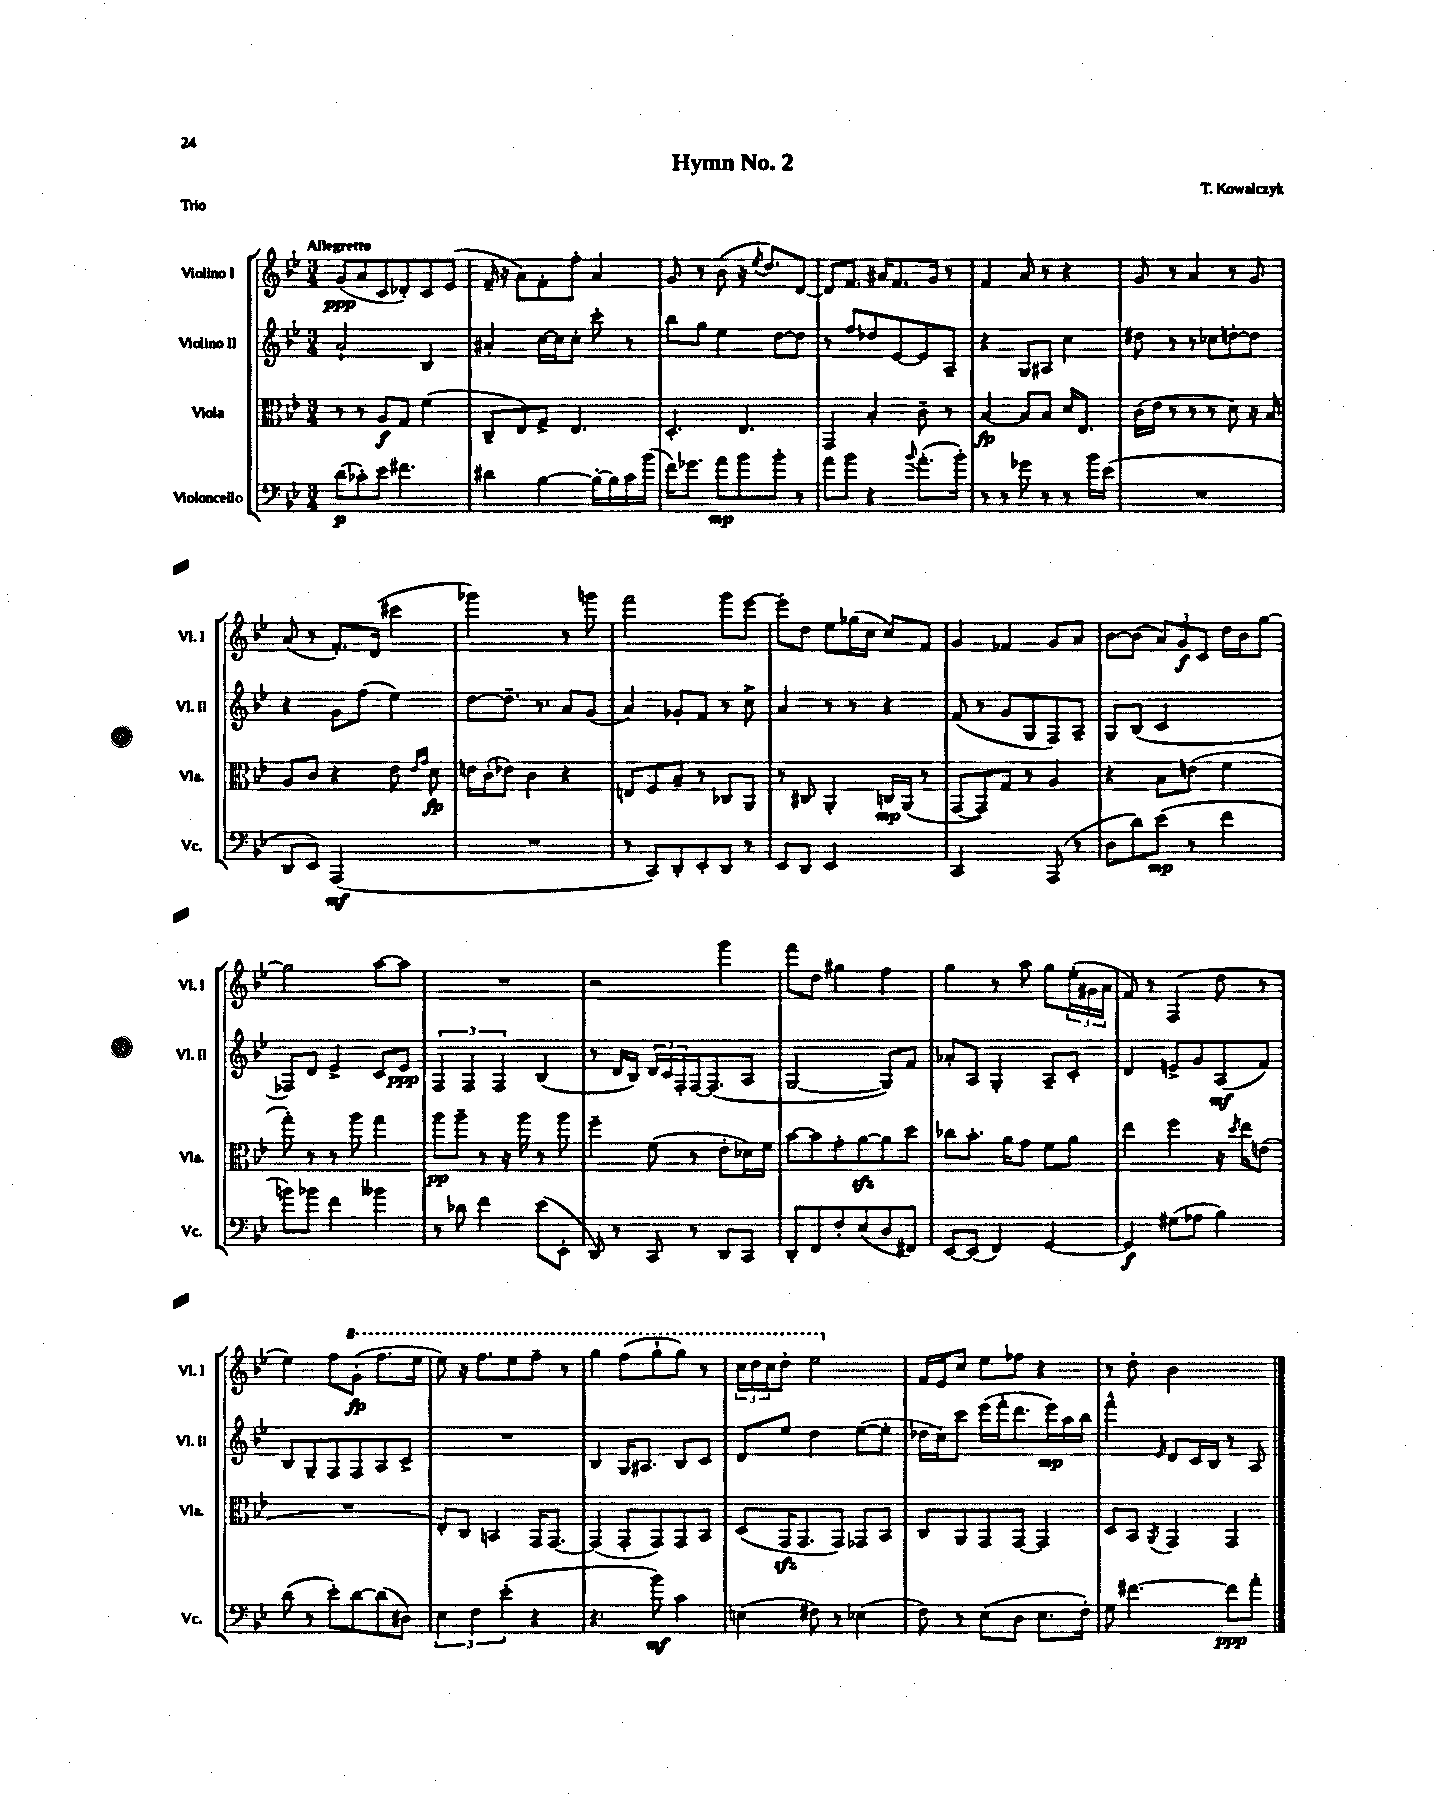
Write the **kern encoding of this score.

**kern	**kern	**kern	**kern
*staff4	*staff3	*staff2	*staff1
*clefF4	*clefC3	*clefG2	*clefG2
*k[b-e-]	*k[b-e-]	*k[b-e-]	*k[b-e-]
*M3/4	*M3/4	*M3/4	*M3/4
(8d\L	8r	2a`/	(8g/L
8c-'\)	8r	.	8a/
8e-\J	8A/L	.	8c/
4.f#\	8G/J	.	8d-'/)
.	(4f\	4B-/	8c/
.	.	.	(8e-/J
=	=	=	=
4d#\	8C~/L	4a#'/	16f~/
.	.	.	16r
.	8E-/)	.	8a\L)
[4B-\	8G^/J	[16cc\LL	8f'\
.	.	16cc\]J	.
.	4.E-/	8cc'\J	8ff'\J
16B-'\_LL	.	8ccc'\	4a/
16B-\]	.	.	.
16c\	.	8r	.
(16b-\JJ	.	.	.
=	=	=	=
16f\LK)	4.D'/	8bb-\L	8g/
8.g-\J	.	.	.
.	.	8gg\J	8r
8a\L	.	4ee-\	(8b-\
8b-\	4.E-/	.	16r
.	.	.	8qee-/
.	.	.	8.dd/L)
8b-'\J	.	[8dd\L	.
8r	.	8dd\]J	[8d/J
=	=	=	=
8a\L	4GG/	8r	8d/]L
8b-\J	.	8ff/L	8.f/J
4r	4B-'/	8dd-/	.
.	.	.	16a#/LK
.	.	[8e-/	8.f/
8qqb-/	.	.	.
(8.a'\L	8c~\	8e-/]	.
.	.	.	16g/Jk
.	8r	8A~/J	8r
16b-'\Jk)	.	.	.
=	=	=	=
8r	[4B-/	4r	4f/
8r	.	.	.
8g-\	8B-/]L	8G/L	8a/
8r	8B-/J	8A#/J	8r
8r	16d/LK	4cc\	4r
.	8.E-/J	.	.
16b-\LL	.	.	.
(16e-\JJ	.	.	.
=	=	=	=
2.r	(16c\LL	8dd#\	8g/
.	16e-\JJ	.	.
.	8r	8r	8r
.	8r	8r	4a/
.	8r	8cc-\L	.
.	8d\)	[8dd'\	8r
.	16r	8dd\]J	8g/
.	16B-/	.	.
=	=	=	=
8DD/L	8A/L	4r	(8a/
8EE-/J)	8c/J	.	8r
(2AAA/	4r	8g\L	8.f'/L)
.	.	(8ff\J	.
.	.	.	(16d/Jk
.	8e-\	4ee-\)	4ccc#\
.	16qqe-/LL	.	.
.	16qqg/JJ	.	.
.	8d\	.	.
=	=	=	=
2.r	16e\LL	[8dd\L	2ggg-\)
.	(16c'\J	.	.
.	8e-\J)	8.dd~\]J	.
.	4c\	.	.
.	.	8.r	.
.	4r	8a/L	8r
.	.	(8g/J	8ggg\
=	=	=	=
8r	8E/L	4a/)	2fff\
8CC/L)	8F/	.	.
8DD'/	8B-~/J	8g-'/L	.
8EE-'/	8r	8f/J	.
8DD/J	8C-/L	8r	8ggg\L
8r	8AA/J	8cc^\	[8eee-\J
=	=	=	=
8EE-/L	8r	4a/	8eee-'\]L
8DD/J	8C#/	.	8dd\J
2EE-/	4AA'/	8r	8ee-\L
.	.	8r	(16gg-\L
.	.	.	16cc\JJ
.	16C/LL	4r	8cc/L)
.	(16AA/JJ	.	.
.	8r	.	8f/J
=	=	=	=
2CC/	[8GG/L	(8f/	4g/
.	8GG/])	8r	.
.	8G/J	8g/L	4f-/
.	8r	8G/	.
(8AAA/	4A/	8F/)	8g/L
8r	.	8A~/J	8a/J
=	=	=	=
8D\L	4r	8G/L	[8b-\L
8d\)	.	(8B-/J	(8b-\]J
(8e-\J	8B-\L	2c/	12a/L)
.	.	.	12g/
8r	(8e\J	.	.
.	.	.	12c/J
4f\	4f\	.	16dd\LL
.	.	.	16b-\J
.	.	.	[8gg\J
=	=	=	=
8b\L)	8gg'\)	8F-/L)	2gg\]
8b-\J	8r	8d/J	.
4f\	8r	4e-^/	.
.	8aa\	.	.
4b--\	4gg\	8c/L	[8aa\L
.	.	8e-/J	8aa\]J
=	=	=	=
8r	8aa\L	6F/	2.r
8d-\	8aa~\J	.	.
.	.	6F/	.
4f\	8r	.	.
.	.	6F/	.
.	16r	.	.
.	16aa\	.	.
(8e-\L	8r	(4B-/	.
8EE-'\J	8aa\	.	.
=	=	=	=
8DD/)	4ff~\	8r	2r
8r	.	16d/LL	.
.	.	16B-/JJ)	.
8CC/	(8f\	24d/LL	.
.	.	24c/	.
.	.	24F'/	.
8r	8r	[16F/J	.
.	.	(8.F/]	.
8DD/L	8e-'\L	.	4ggg\
8CC/J	16d-\L)	8A/J	.
.	16f\JJ	.	.
=	=	=	=
8DD'/L	[8b-\L	[2G/	8fff\L
8FF/	8b-\]	.	8dd\J
8F'/	8g'\	.	4gg#\
(8E-/	[8a\	.	.
8D/	8a\]	8G/]L)	4ff\
8FF#/J)	8dd\J	8f/J	.
=	=	=	=
[8EE-/L	8cc-\L	8a-'/L	4gg\
(8EE-/]J	8.b-'\J	8A/J	.
4FF/)	.	4G'/	8r
.	16a\LK	.	.
.	8g\J	.	8aa\
[4GG/	8f\L	8A~/L	8gg\L
.	8a\J	8c'/J	(24ee-'\L
.	.	.	24g#\
.	.	.	24a\JJ
=	=	=	=
4GG/]	4ee-\	4d/	8f/)
.	.	.	8r
(8G#\L	4ff\	8e^/L	(4F/
8A-\J	.	8g/	.
4B-\)	16r	(8A/	8dd\
.	8qdd/	.	.
.	16ee-\LK	.	.
.	(8e\J	8f/J)	8r
=	=	=	=
(8d\	2.r	8B-/L	4ee-\)
8r	.	8G~/	.
8e-'\L)	.	8F/	8ff\L
[8d\	.	8F/	(8gg'\J
(8d\]	.	8A/	8.fff\L
8D#\J)	.	8c^/J	.
.	.	.	16eee-\Jk
=	=	=	=
6E-\	8E-'/L)	2.r	8eee-\)
.	8C/J	.	16r
6F\	.	.	.
.	.	.	8.fff\L
.	4BB/	.	.
(6e-'\	.	.	.
.	.	.	8eee-\
4r	16GG/LK	.	8fff~\J
.	[8.GG/J	.	.
.	.	.	8r
=	=	=	=
4.r	(4GG/]	4B-/	4ggg\
.	8GG'/L	16G/LK	(8fff\L
.	.	8.A#/J	.
8b-\)	8GG/)	.	8ggg`\
4c\	8GG/	8B-/L	8ggg\J)
.	8BB-/J	8c/J	8r
=	=	=	=
(4E\	(8D/L	8d/L	24ccc\LL
.	.	.	24ddd\
.	.	.	24ccc\J
.	16GG/K	8ee-/J	8ddd'\J
.	8.GG/	.	.
8F#\)	.	4dd\	2eee-\
8r	8GG/J)	.	.
(4E-\	8GG-/L	([8ee-\L	.
.	8BB-/J	8ee-'\]J	.
=	=	=	=
8F\)	8C/L	16dd-\LL	16f/LL
.	.	16cc\J)	16e-/J
8r	8AA/	8ccc\J	8cc/J
(8E-\L	8GG/	(16eee-\LL	8ee-\L
.	.	16fff'\J	.
8D\J	[8GG/J	8.ddd\	8ff-\J
8.E-\L	4GG/]	.	4r
.	.	16eee-\L)	.
.	.	16aa\	.
16F'\Jk)	.	16bb-\JJ	.
=	=	=	=
8G\	8D/L	4fff^^\	8r
[4.f#\	8BB-/J	.	8dd'\
.	8qAA/	16qqe-/	.
.	4GG/	8d/L	2b-\
.	.	16c/L	.
.	.	16B-/JJ	.
8f#\]L	4GG/	8r	.
8a'\J	.	8A/	.
==	==	==	==
*-	*-	*-	*-
